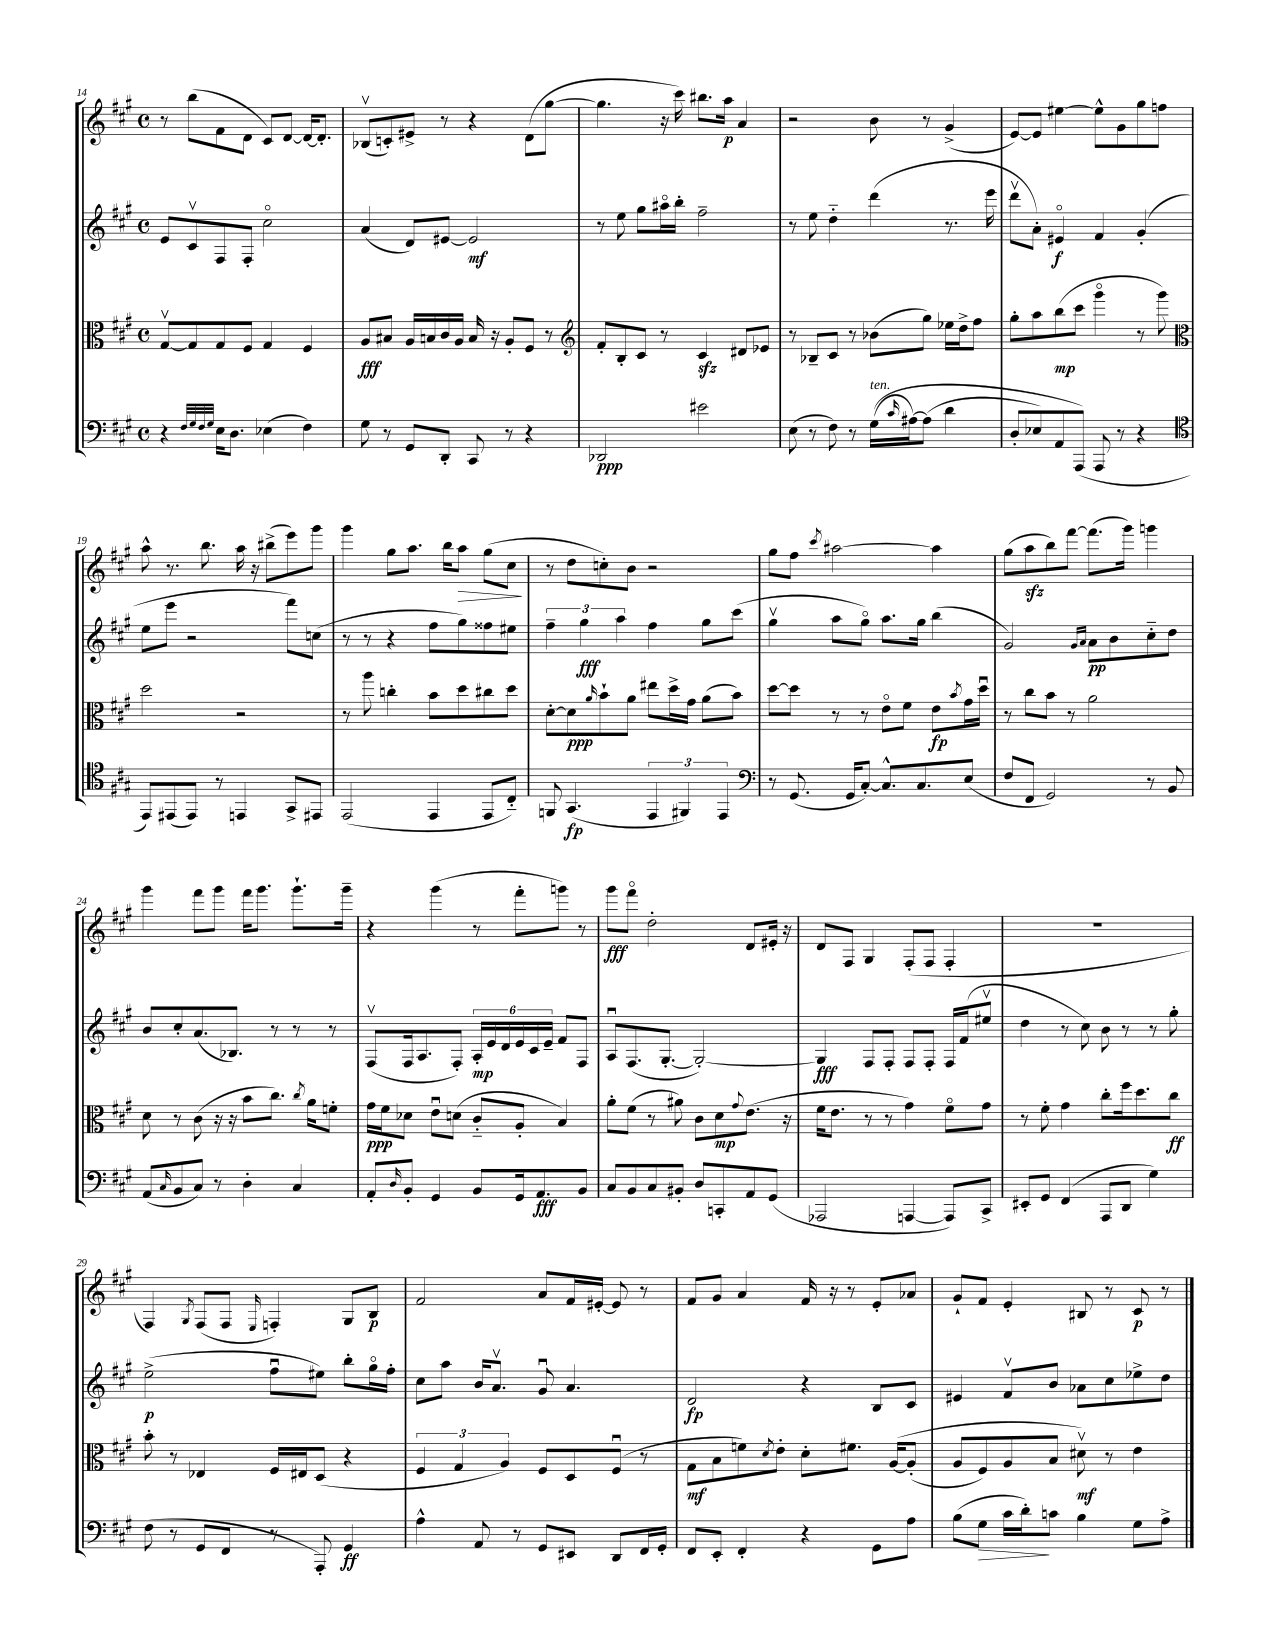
<<
\new StaffGroup <<
\new Staff = "s0" {
    \clef treble \key a \major \defaultTimeSignature \time 4/4
    r8 b''8( fis'8 d'8 cis'8) d'8~ d'16~ d'8.-. |
    bes8\upbow( c'8-.) eis'8-> r8 r4 d'8( gis''8~ |
    gis''4. r16 cis'''16) bis''8. a''16\p a'4 |
    r2 b'8 r8 gis'4->( |
    e'8~) e'8 eis''4~ eis''8-^ gis'8 gis''8 f''8 |
    a''8-^ r8. b''8. a''16 r16 bis''8->( e'''8) gis'''8 |
    gis'''4 gis''8 a''8. b''16 a''8\> gis''8( cis''8\! |
    r8 d''8 c''8-.) b'8 r2 |
    gis''8 fis''8 \acciaccatura { cis'''8 } ais''2~ ais''4 |
    gis''8( a''8\sfz b''8) fis'''8~ fis'''8.( gis'''16) g'''4 |
    gis'''4 fis'''8 gis'''8 fis'''16 gis'''8. gis'''8.-! gis'''16-- |
    r4 gis'''4( r8 fis'''8-. g'''8) r8 |
    gis'''8\fff fis'''8\flageolet d''2-. d'8 eis'16-. r16 |
    d'8 fis8 gis4 fis8-.( fis8 fis4-. |
    R1 |
    fis4) \acciaccatura { gis8 } fis8( fis8 \grace { e16 } f4-.) gis8 b8\p |
    fis'2 a'8 fis'16 eis'16~-. eis'8 r8 |
    fis'8 gis'8 a'4 fis'16 r16 r8 e'8-. aes'8 |
    gis'8-! fis'8 e'4-. bis8 r8 cis'8\p r8 \bar "|." |
}
\new Staff = "s1" {
    \clef treble \key a \major \defaultTimeSignature \time 4/4
    e'8 cis'8\upbow fis8 fis8-. cis''2\flageolet |
    a'4( d'8) eis'8~ eis'2\mf |
    r8 e''8 gis''8 ais''16\flageolet b''16-. fis''2-- |
    r8 e''8 d''4-_ d'''4( r8. e'''16 |
    d'''8\upbow a'8-.) eis'4\flageolet\f fis'4 gis'4-.( |
    e''8 e'''8 r2 fis'''8) c''8( |
    r8 r8 r4 fis''8 gis''8) fisis''8 eis''8 |
    \tuplet 3/2 { fis''4-- gis''4\fff a''4 } fis''4 gis''8 cis'''8( |
    gis''4\upbow a''8 gis''8\flageolet) a''8. gis''16 b''4( |
    gis'2) \grace { gis'16 a'16 } a'8\pp b'8 cis''8-_ d''8 |
    b'8 cis''8-. a'8.( bes8.) r8 r8 r8 |
    fis8\upbow( fis16 a8. fis8-.) \tuplet 6/4 { a16-.\mp e'16 d'16 e'16 cis'16 e'16-- } fis'8 fis8 |
    a8\downbow fis8.( gis8.~-. gis2~-.) |
    gis4\fff fis8 fis8-. fis8 fis8-. fis16 fis'16( eis''8\upbow |
    d''4 r8 cis''8) b'8 r8 r8 gis''8-. |
    e''2->\p( fis''8\downbow eis''8) b''8-. gis''16\flageolet fis''16-. |
    cis''8 a''8 b'16 a'8.\upbow gis'8\downbow a'4. |
    d'2\fp r4 b8 cis'8 |
    eis'4 fis'8\upbow b'8 aes'8 cis''8 ees''8-> d''8 \bar "|." |
}
\new Staff = "s2" {
    \clef alto \key a \major \defaultTimeSignature \time 4/4
    gis8~\upbow gis8 gis8 fis8 gis4 fis4 |
    a8\fff bis8 a16 b16 cis'16 a16 b16 r16 a8-. fis8 r8 |
    \clef treble fis'8-. b8-. cis'8 r8 cis'4\sfz dis'8 ees'8 |
    r8 bes8-- cis'8 r8 bes'8( gis''8) ees''16 d''16-> fis''8 |
    gis''8-. a''8 b''8\mp( cis'''8 gis'''4\flageolet r8 gis'''8) |
    \clef alto d''2 r2 |
    r8 a''8 c''4-. b'8 d''8 cis''8 d''8 |
    d'8~-. d'8\ppp \grace { a'16 } b'8-! a'8 eis''8 d''16-> gis'16 a'8( b'8) |
    d''8~ d''8 r8 r8 e'8\flageolet fis'8 e'8\fp \acciaccatura { b'8 } gis'16 d''16\downbow |
    r8 cis''8 b'8 r8 a'2 |
    d'8 r8 cis'8( r16 r16 b'8 cis''8.) \acciaccatura { cis''8 } a'16 f'8-. |
    gis'16\ppp fis'16 des'8 e'8\downbow d'8( cis'8-_ a8-. b4) |
    a'8-. fis'8( r8 ais'8) cis'8 d'8\mp \appoggiatura { gis'8 } e'8.( r16 |
    fis'16 e'8. r8 r8 gis'4) fis'8\flageolet gis'8 |
    r8 fis'8-. gis'4 cis''8-. fis''16 d''8. cis''8\ff |
    b'8-. r8 ees4 fis16 eis16 d8( r4 |
    \tuplet 3/2 { fis4 gis4 a4) } fis8 d8 fis8\downbow( r8 |
    gis8\mf b8 f'8) \acciaccatura { d'8 } e'8-. d'8-. fis'8. a16~\( a8-.( |
    a8 fis8) a8 b8 dis'8\upbow\mf\) r8 e'4 \bar "|." |
}
\new Staff = "s3" {
    \clef bass \key a \major \defaultTimeSignature \time 4/4
    r4 \grace { fis32 gis32 fis32 gis32 } e16 d8. ees4( fis4) |
    gis8 r8 gis,8 d,8-. cis,8 r8 r4 |
    des,2\ppp eis'2 |
    e8( r8 fis8) r8 gis16^\markup { \italic "ten." }(\( \grace { cis'16 } ais16~) ais8( d'4 |
    d8-. ees8) a,8 a,,8(\) a,,8 r8 r4 |
    \clef tenor e,8) eis,8( eis,8) r8 e,4 gis,8-> eis,8 |
    e,2( e,4 e,8 cis8-_) |
    f,8 gis,4.\fp( \tuplet 3/2 { e,4 fis,4) e,4 } |
    \clef bass r8 gis,8.( gis,16 cis8~-.) cis8.-^ cis8. e8( |
    fis8 fis,8 gis,2) r8 b,8 |
    a,8( \grace { cis16 } b,8 cis8) r8 d4-. cis4 |
    a,8-. \grace { d16 } b,8-. gis,4 b,8 gis,16 a,8.\fff b,8 |
    cis8 b,8 cis8 bis,8-. d8 c,8-. a,8 gis,8( |
    aes,,2 a,,4~ a,,8) cis,8-> |
    eis,8-. gis,8 fis,4( a,,8 d,8 gis4) |
    fis8( r8 gis,8 fis,8 r8 a,,8-.) gis,4\ff |
    a4-^ a,8 r8 gis,8 eis,8 d,8 fis,16 gis,16-. |
    fis,8 e,8-. fis,4-. r4 gis,8 a8 |
    b8( gis8\> cis'16 d'16-.\!) c'8 b4 gis8 a8-> \bar "|." |
}
>>
>>
\layout { \context { \Score currentBarNumber = #14 } }
